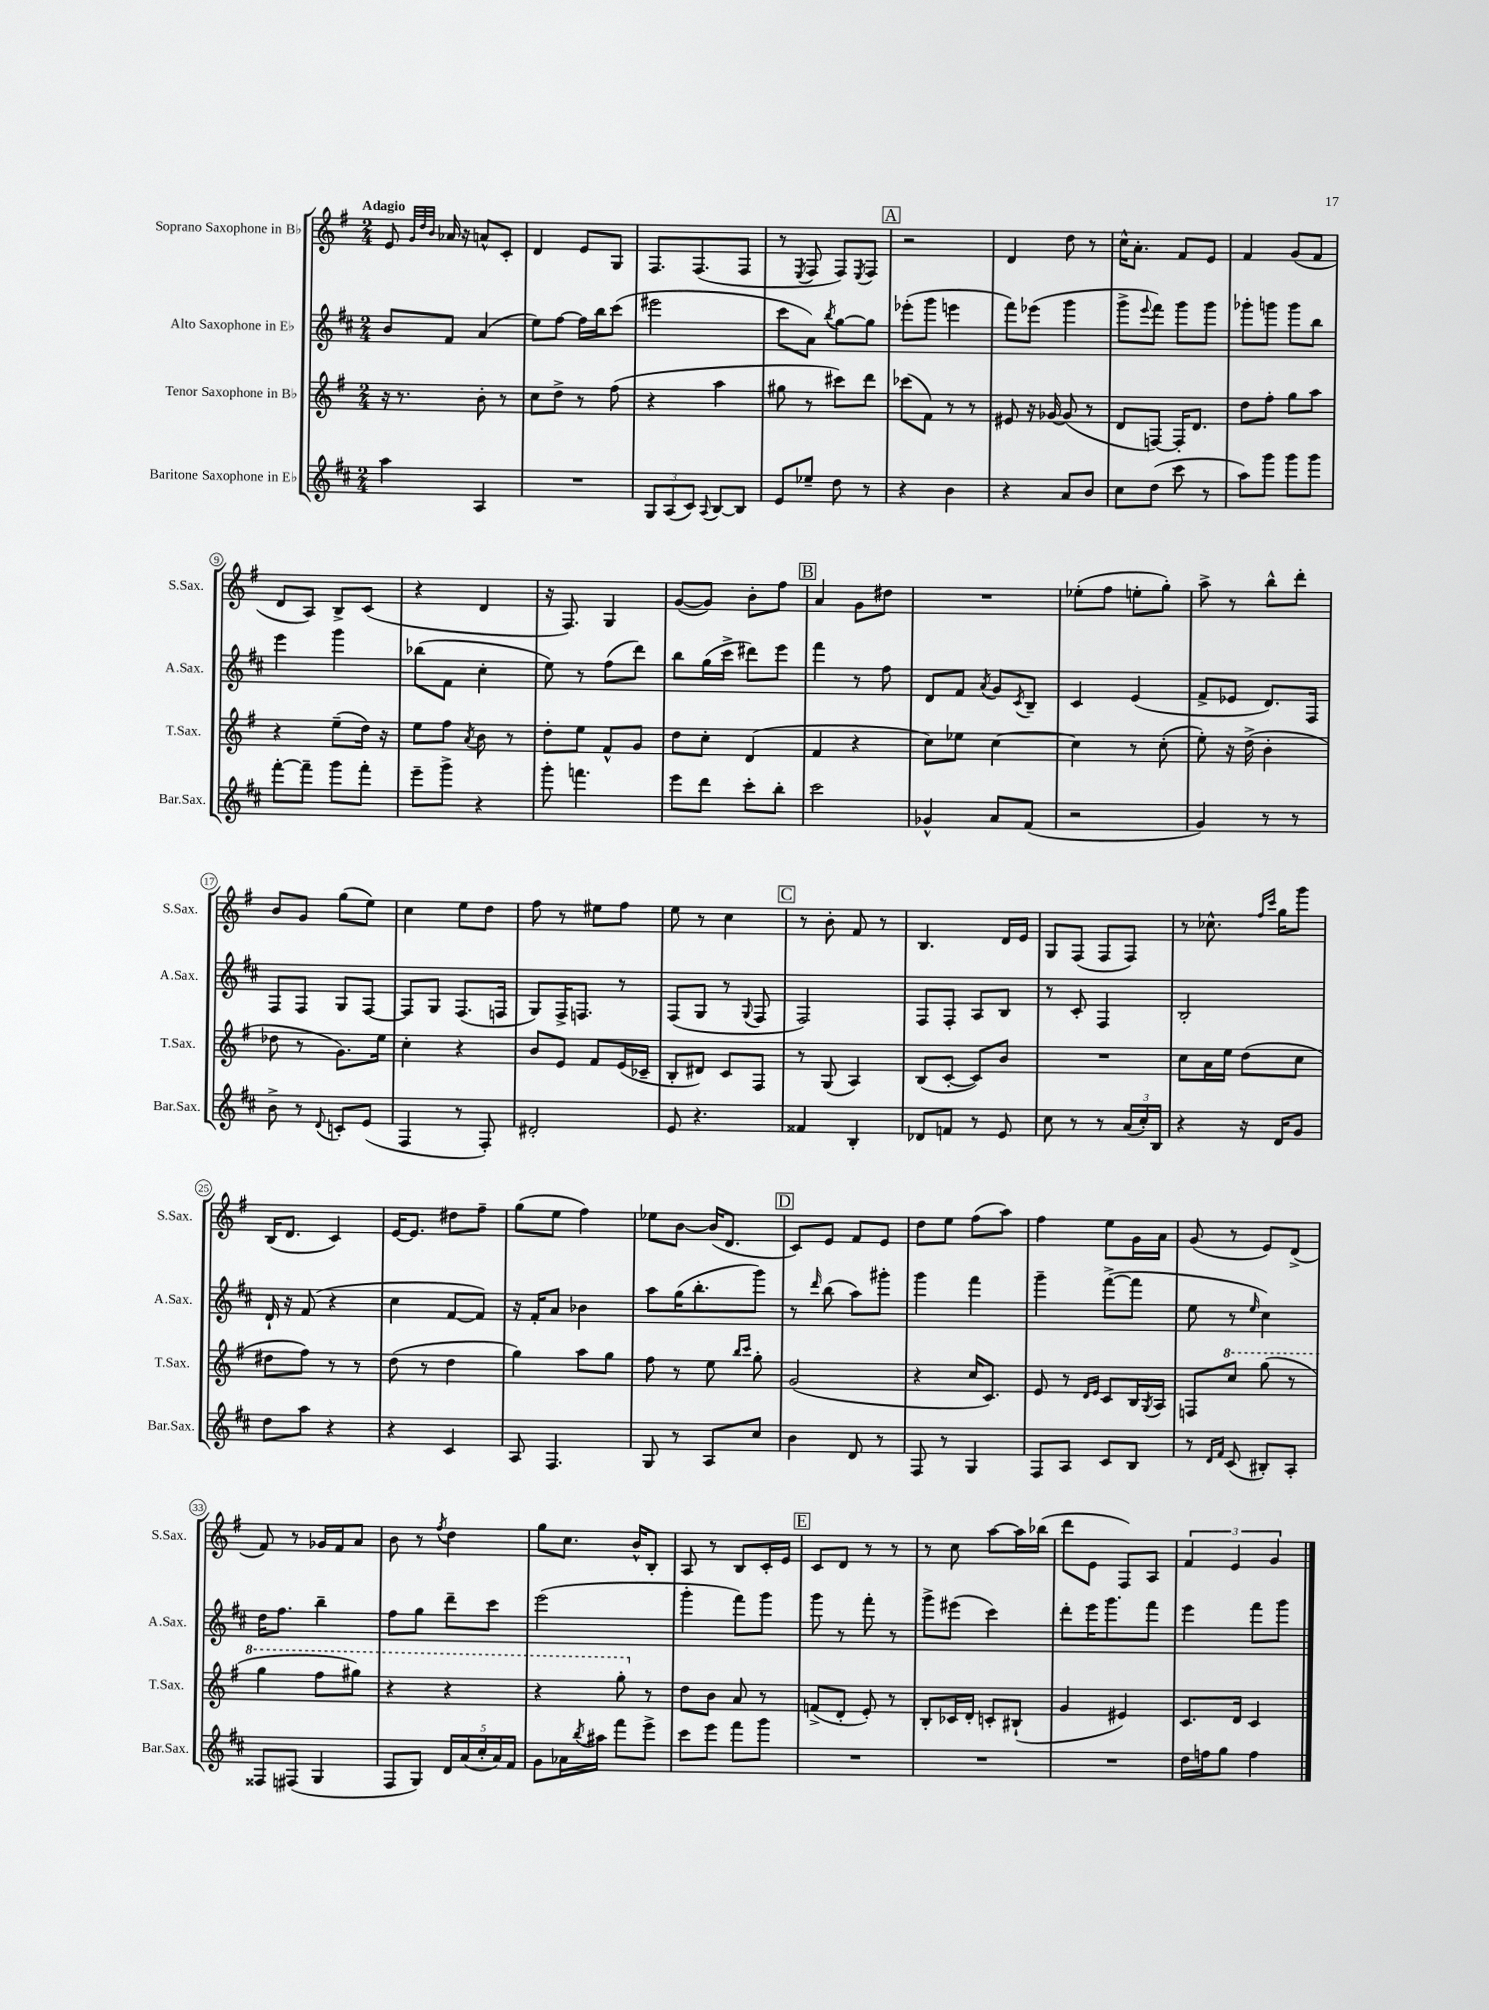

**kern	**kern	**kern	**kern
*staff4	*staff3	*staff2	*staff1
*clefG2	*clefG2	*clefG2	*clefG2
*k[f#c#]	*k[f#]	*k[f#c#]	*k[f#]
*M2/4	*M2/4	*M2/4	*M2/4
4aa	16r	8b	8e
.	8.r	.	.
.	.	.	32qqg
.	.	.	32qqdd
.	.	.	32qqb
.	.	8f#	16a-
.	.	.	16r
4A	8b'	(4a	8a^^
.	8r	.	8c'
=	=	=	=
2r	8cc	8ee)	4d
.	8dd^	[8ff#	.
.	8r	16ff#]	8e
.	.	16bb	.
.	(8ff#	(8ccc#	8G
=	=	=	=
12G	4r	2eee#	8.F#
(12A	.	.	.
12c#)	.	.	.
.	.	.	(8.F#
8qqA	.	.	.
[8B	4aa	.	.
8B]	.	.	8F#
=	=	=	=
8e	8gg#	8ccc#	8r
.	.	.	8qE
8ee-~	8r	8a)	8F#
.	.	8qbb	.
8dd	8ccc#)	[8gg	8F#)
.	.	.	8qE
8r	8ddd	8gg]	8F#
=	=	=	=
4r	(8ccc-	(8eee-'	2r
.	8f#)	8ggg	.
4b	8r	4eee	.
.	8r	.	.
=	=	=	=
4r	8e#	8fff#)	4d
.	16r	(8eee-	.
.	[16g-	.	.
8a	(8g-]	4ggg	8dd
8b	8r	.	8r
=	=	=	=
8cc#	8d	8ggg^	16cc^^
.	.	.	8.a'
.	.	8qqeee	.
(8dd	[8F)	8fff#)	.
8ccc#	16F']	8ggg	8f#
.	8.d	.	.
8r	.	8ggg	8e
=	=	=	=
8aa)	8dd	8ggg-'	4f#
8ggg	8ff#'	8ggg	.
8ggg	8gg	8ggg	(8g
8ggg	8aa	8bb	8f#
=	=	=	=
[8fff#'	4r	4eee	8d
8fff#~]	.	.	8A)
8ggg	(8ee~	4ggg	8B^
8fff#'	16dd)	.	(8c
.	16r	.	.
=	=	=	=
8eee~	8ee	(8bb-	4r
8ggg^	8ff#	8f#	.
.	8qa	.	.
4r	8b	4cc#'	4d
.	8r	.	.
=	=	=	=
8ggg'	8dd'	8ee)	16r
.	.	.	8.F#)
4.fff	8ee	8r	.
.	8f#^^	(8ff#	4G
.	8g	8ddd)	.
=	=	=	=
8eee	8dd	8bb	([8g
8ddd	8cc'	(16gg	8g])
.	.	16ccc#^	.
8ccc#'	(4d	8ddd#)	8b'
8bb'	.	8eee	8ff#
=	=	=	=
2ccc#	4f#	4fff#	4a
.	4r	8r	8g
.	.	8ff#	8dd#
=	=	=	=
4g-^^	8cc)	8d	2r
.	8ee-	8f#	.
.	.	8qa	.
8a	[4cc	8g	.
.	.	8qc#	.
(8f#	.	8B~	.
=	=	=	=
2r	4cc]	4c#	(8ee-'
.	.	.	8ff#
.	8r	(4e	8ee'
.	(8cc'	.	8gg')
=	=	=	=
4g)	8ee')	8f#^	8aa^
.	16r	8e-	8r
.	(16dd^	.	.
8r	4b'	8.d)	8bb^^
8r	.	.	8ddd'
.	.	16F#	.
=	=	=	=
8b^	8dd-	8F#	8b
8r	8r	8F#	8g
8qqd	.	.	.
8c'	8.g)	8G	(8gg
(8e	.	[8F#	8ee)
.	16ee	.	.
=	=	=	=
4F#	4cc'	8F#]	4cc
.	.	8G	.
8r	4r	(8.F#	8ee
8F#')	.	.	8dd
.	.	16F	.
=	=	=	=
2d#'	8b	8G)	8ff#
.	8e	16F#^	8r
.	.	8.F	.
.	8f#	.	8ee#
.	(16e	8r	8ff#
.	16c-~	.	.
=	=	=	=
8e	8B'	(8F#	8ee
4.r	8d#)	8G	8r
.	8c	8r	4cc
.	.	8qqG	.
.	8F#	8F#	.
=	=	=	=
4f##	8r	2F#)	8r
.	(8G	.	8b'
4B'	4A)	.	8f#
.	.	.	8r
=	=	=	=
8d-	(8B	8F#	4.B
8f	[8c'	8F#'	.
8r	8c])	8A	.
8e	8b	8B	16d
.	.	.	16e
=	=	=	=
8cc#	2r	8r	8G
8r	.	8c#'	(8F#
8r	.	4F#	8F#
(24a	.	.	8F#)
24cc#')	.	.	.
24B	.	.	.
=	=	=	=
4r	8cc	2B'	8r
.	16a	.	8.cc-^^
.	16ee	.	.
16r	(8dd	.	.
.	.	.	16qqff#
.	.	.	16qqccc
16d	.	.	16gg
8g	8cc	.	8ggg
=	=	=	=
8dd	8dd#	16d`	(16B
.	.	16r	8.d
8aa	8ff#)	(8f#	.
4r	8r	4r	4c)
.	8r	.	.
=	=	=	=
4r	(8dd	4cc#	[16e
.	.	.	8.e]
.	8r	.	.
4c#	4dd	[8f#	8dd#
.	.	8f#])	8ff#~
=	=	=	=
8A	4gg)	16r	(8gg
.	.	16f#'	.
4.F#	.	8a	8ee
.	8aa	4b-	4ff#)
.	8gg	.	.
=	=	=	=
8G	8ff#	8aa	8ee-
8r	8r	(16gg	[8b
.	.	8.bb'	.
8A	8ee	.	(16b]
.	.	.	8.d
.	16qqbb	.	.
.	16qqccc	.	.
8cc#	8gg'	8ggg)	.
=	=	=	=
4b	(2g	8r	8c)
.	.	16qqddd	.
.	.	(8bb	8e
8d	.	8aa)	8f#
8r	.	8ggg#'	8e
=	=	=	=
8F#	4r	4ggg	8dd
8r	.	.	8ee
4G	16cc	4fff#	(8ff#
.	8.c)	.	.
.	.	.	8aa)
=	=	=	=
8F#	8e	4ggg~	4ff#
8A	8r	.	.
.	16qqd	.	.
.	16qqe	.	.
8c#	8c	([8fff#^	8ee
8B	16B	8fff#]	16g
.	8qG	.	.
.	16A	.	16a
=	=	=	=
8r	8F	8ee	(8g
16qqd	.	.	.
16qqf#	.	.	.
(8c#	8ccc	8r	8r
.	.	16qqee	.
8B#')	(8ggg	4cc#)	8e)
8A'	8r	.	(8d^
=	=	=	=
8F##	4ggg	16dd	8f#)
.	.	8.ff#	.
(8F#	.	.	8r
4G	8fff#	4bb~	16g-
.	.	.	16f#
.	8ggg#)	.	8a
=	=	=	=
8F#	4r	8ff#	8b
8G)	.	8gg	8r
.	.	.	8qff#
20d	4r	8ddd~	4dd
(20a	.	.	.
20cc#'	.	.	.
.	.	8ccc#	.
20a)	.	.	.
20f#	.	.	.
=	=	=	=
8g	4r	(2eee	8gg
16a-	.	.	8.cc
8qbb	.	.	.
16aa#	.	.	.
8fff#	8ggg'	.	.
.	.	.	16b^^
8eee^	8r	.	8B'
=	=	=	=
8ccc#	8dd	4ggg'	8A
8eee	8b	.	8r
8fff#	8a	8fff#)	8B
8ggg	8r	8ggg	16c'
.	.	.	16e
=	=	=	=
2r	(8f^	8ggg	8c
.	8d'	8r	8d
.	8e')	8fff#'	8r
.	8r	8r	8r
=	=	=	=
2r	8B'	8ggg^	8r
.	16c-	(8eee#	8cc
.	16d'	.	.
.	8c'	4ccc#)	[8aa
.	(8B#`	.	16aa]
.	.	.	(16bb-
=	=	=	=
2r	4g	8ddd'	8ddd
.	.	16eee	8e
.	.	8.ggg	.
.	4e#)	.	8F#)
.	.	8fff#	8A
=	=	=	=
16dd	8.c	4eee	6f#
16ff	.	.	.
8gg	.	.	.
.	.	.	6e
.	16d	.	.
4ff	4c	8fff#	.
.	.	.	6g
.	.	8ggg	.
==	==	==	==
*-	*-	*-	*-
